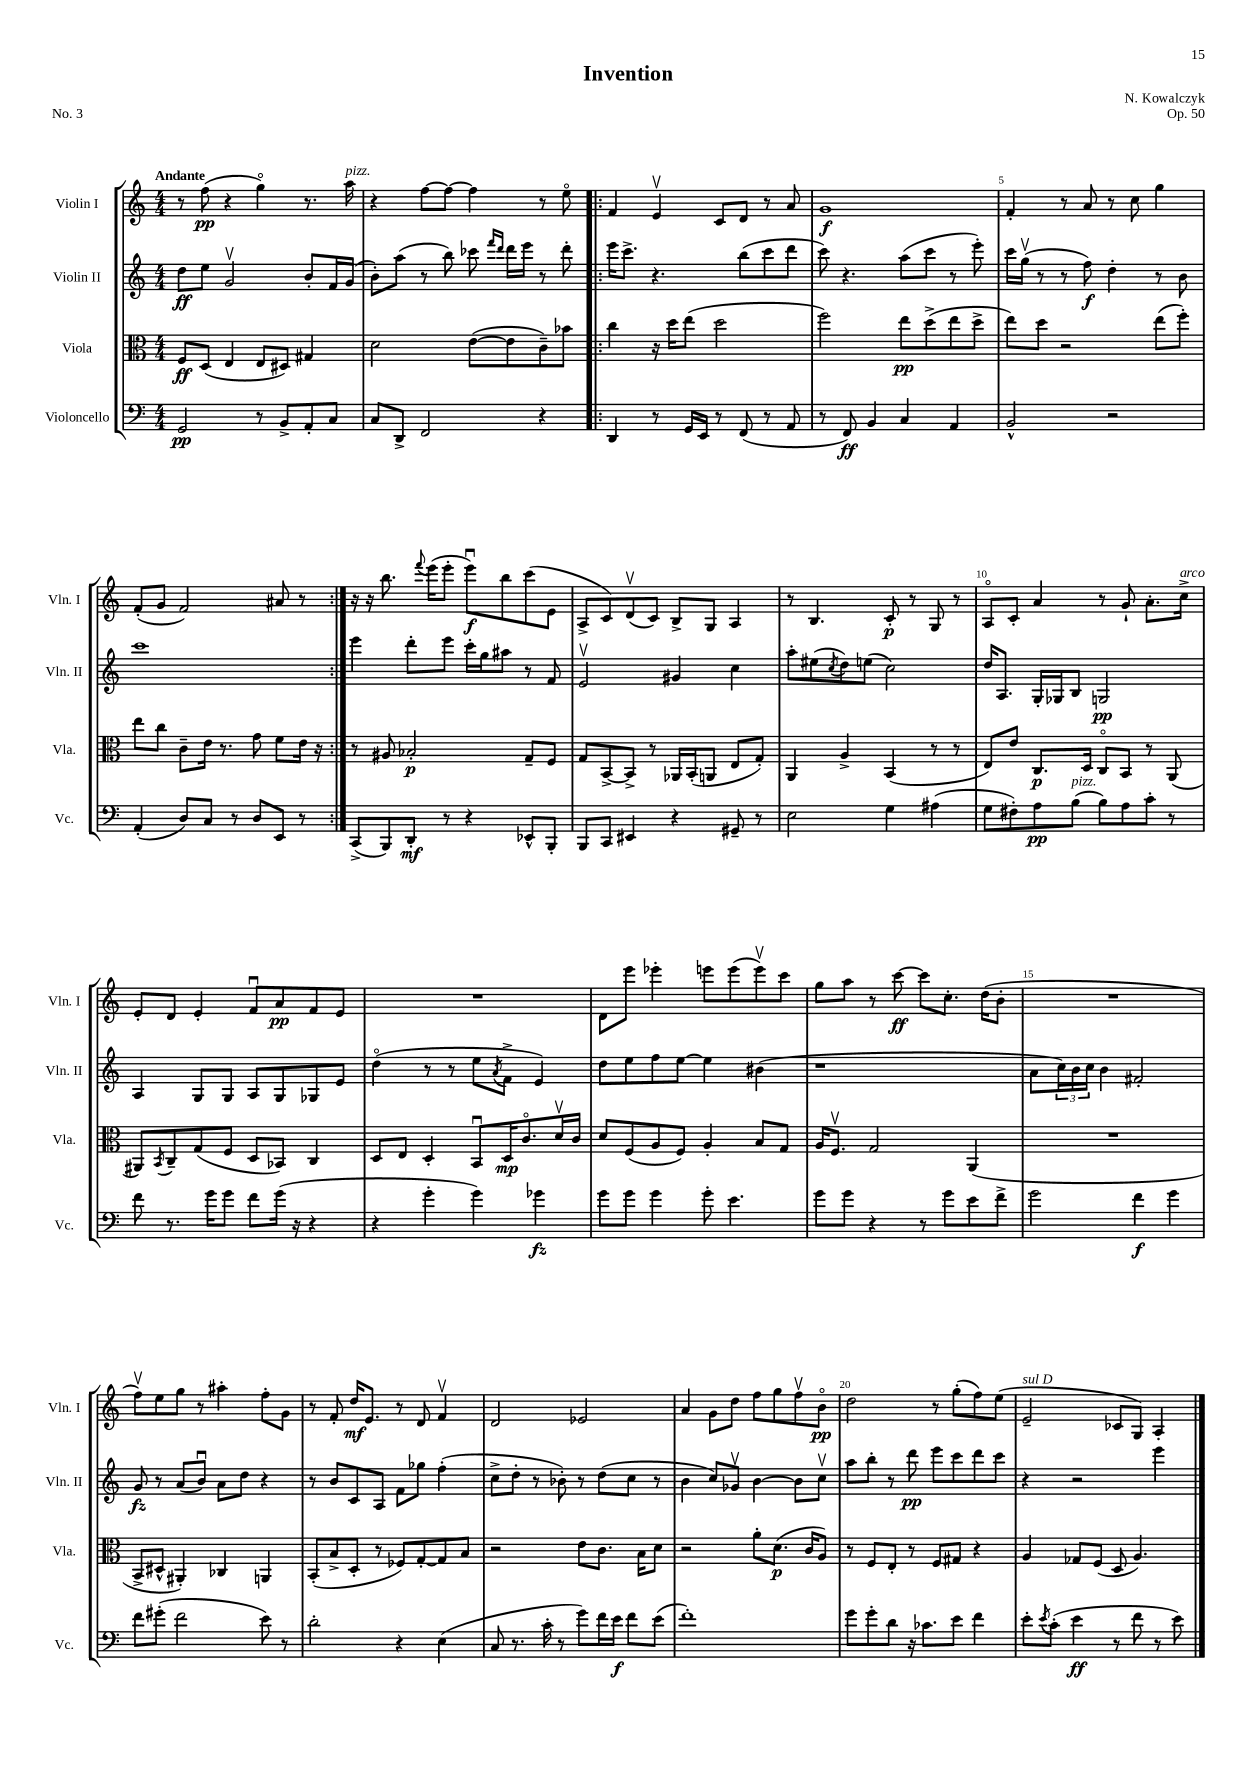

**kern	**kern	**kern	**kern
*staff4	*staff3	*staff2	*staff1
*clefF4	*clefC3	*clefG2	*clefG2
*k[]	*k[]	*k[]	*k[]
*M4/4	*M4/4	*M4/4	*M4/4
2GG	8F	8dd	8r
.	(8D	8ee	(8ff
.	4E	2gv	4r
8r	8E	.	4ggo)
8BB^	8D#)	.	.
8AA'	4G#	8b'	8.r
8C	.	16f	.
.	.	(16g	16aa
=	=	=	=
8C	2d	8b')	4r
8DD^	.	(8aa	.
2FF	.	8r	[8ff
.	.	8bb)	8ff_
.	([8e	8ccc-	4ff]
.	.	16qqfff	.
.	.	16qqddd	.
.	8e]	16ddd	.
.	.	16eee	.
4r	8c~)	8r	8r
.	8b-	8ddd'	8eeo
=!|:	=!|:	=!|:	=!|:
4DD	4cc	16eee	4f
.	.	8.ccc^	.
8r	16r	4.r	4ev
.	16dd	.	.
16GG	(8ee	.	.
16EE	.	.	.
8r	2dd	.	8c
(8FF	.	(8bb	8d
8r	.	8ccc	8r
8AA	.	8ddd	8a
=	=	=	=
8r	2ff)	8ccc)	1g
8FF)	.	4.r	.
4BB	.	.	.
4C	8ee	(8aa	.
.	(8dd^	8ccc	.
4AA	8ee	8r	.
.	8dd^	8eee')	.
=	=	=	=
2BB^^	8ee)	16ccc	4f'
.	.	(16ggv	.
.	8dd	8r	.
.	2r	8r	8r
.	.	8ff)	8a
2r	.	4dd'	8r
.	.	.	8cc
.	(8ee	8r	4gg
.	8ff')	8b	.
=	=	=	=
(4AA'	8ee	1ccc	(8f'
.	8cc	.	8g
8D)	8c~	.	2f)
8C	16e	.	.
.	8.r	.	.
8r	.	.	.
8D	8g	.	.
8EE	8f	.	8a#
8r	16e	.	8r
.	16r	.	.
=:|!	=:|!	=:|!	=:|!
(8CC^	8r	4eee	16r
.	.	.	16r
8BBB)	8A#	.	8.bb
8DD'	2B-'	8ddd'	.
.	.	.	8qqfff
.	.	.	(16eee
8r	.	8eee	8eee'
4r	.	16ccc'	8eeeu)
.	.	16gg	.
.	.	8aa#	8bb
8EE-^^	8G~	8r	(8ccc
8BBB'	8F	8f	8e
=	=	=	=
8BBB	8G	2ev	8A^
8CC	[8BB^	.	8c)
4EE#	8BB^]	.	(8dv
.	8r	.	8c)
4r	16AA-	4g#	8B^
.	(16BB'	.	.
.	8AA	.	8G
8GG#~	8E	4cc	4A
8r	8G')	.	.
=	=	=	=
2E	4AA	8aa'	8r
.	.	(8ee#	4.B
.	.	8qcc	.
.	4A^	8dd)	.
.	.	(8ee	.
4G	(4BB	2cc)	8c'
.	.	.	8r
(4A#	8r	.	8G
.	8r	.	8r
=	=	=	=
8G	8E)	16dd	8Ao
.	.	8.A	.
8F#')	8e	.	8c'
8A	8.C	16G'	4a
.	.	16G-	.
(8B	.	8B	.
.	16D	.	.
8B)	8Co	2G	8r
8A	8BB	.	8g`
8c'	8r	.	8.a'
8r	(8AA	.	.
.	.	.	16cc^
=	=	=	=
8f	8AA#)	4A	8e'
.	8qBB	.	.
8.r	8C~	.	8d
.	(8G	8G	4e'
16g	.	.	.
8g	8F	8G	.
8f	8D	8A	8fu
(16g	8BB-)	8G	8a
16r	.	.	.
4r	4C	8G-	8f
.	.	8e	8e
=	=	=	=
4r	8D	(4ddo	1r
.	8E	.	.
4g'	4D'	8r	.
.	.	8r	.
4g)	8BBu	8ee	.
.	.	8qa	.
.	16D	8f^	.
.	8.co	.	.
4g-	.	4e)	.
.	16dv	.	.
.	16c	.	.
=	=	=	=
8g	8d	8dd	8d
8g	(8F	8ee	8eee
4g	8A	8ff	4eee-'
.	8F)	[8ee	.
8g'	4A'	4ee]	8eee
4.e	.	.	(8eee
.	8B	(4b#	8eeev)
.	8G	.	8ccc
=	=	=	=
8g	16A	1r	8gg
.	8.Fv	.	.
8g	.	.	8aa
4r	2G	.	8r
.	.	.	[8ccc
8r	.	.	8ccc]
8g	.	.	8.cc'
8e	(4AA	.	.
.	.	.	(16dd
8f^	.	.	8b'
=	=	=	=
2g	1r	8a	1r
.	.	24cc)	.
.	.	24b	.
.	.	24cc	.
.	.	4b	.
4f	.	2f#'	.
4g	.	.	.
=	=	=	=
8f	8BB^	8g	8ffv)
(8g#'	8D#^^	8r	8ee
2f	4AA#')	(8a	8gg
.	.	8bu)	8r
.	4C-	8a	4aa#'
.	.	8dd	.
8e)	4AA	4r	8ff'
8r	.	.	8g
=	=	=	=
2d'	(8BB'	8r	8r
.	8B^	8b	8f'
.	8D'	8c	16dd
.	.	.	8.e
.	8r	8A	.
4r	8F-)	8f	8r
.	[8G'	8gg-	8d
(4E	8G]	(4ff'	4fv
.	8B	.	.
=	=	=	=
8C	2r	8cc^	2d
8.r	.	8dd'	.
.	.	8r	.
16c'	.	.	.
8r	.	8b-')	.
8g)	8e	8r	2e-
16f	8.c	(8dd	.
16e	.	.	.
8f	.	8cc	.
.	16B	.	.
(8e	8d	8r	.
=	=	=	=
1f')	2r	4b	4a
.	.	8cc)	8g
.	.	8g-v	8dd
.	8a'	[4b	8ff
.	(8.d	.	8gg
.	.	8b]	8ffv
.	16c	.	.
.	8A)	8ccv	8bo
=	=	=	=
8g	8r	8aa	2dd
8g'	8F	8bb'	.
8d	8E'	8r	.
16r	8r	8ddd	.
8.c-	.	.	.
.	8F	8eee	8r
8e	8G#	8ccc	(8gg'
4f	4r	8ddd	8ff)
.	.	8ccc	(8ee
=	=	=	=
8e'	4A	4r	2e~
8qe	.	.	.
(8c'	.	.	.
4e	8G-	2r	.
.	(8F	.	.
8r	8D	.	8c-
8f	4.A)	.	8G)
8r	.	4eee	4A'
8e)	.	.	.
==	==	==	==
*-	*-	*-	*-
